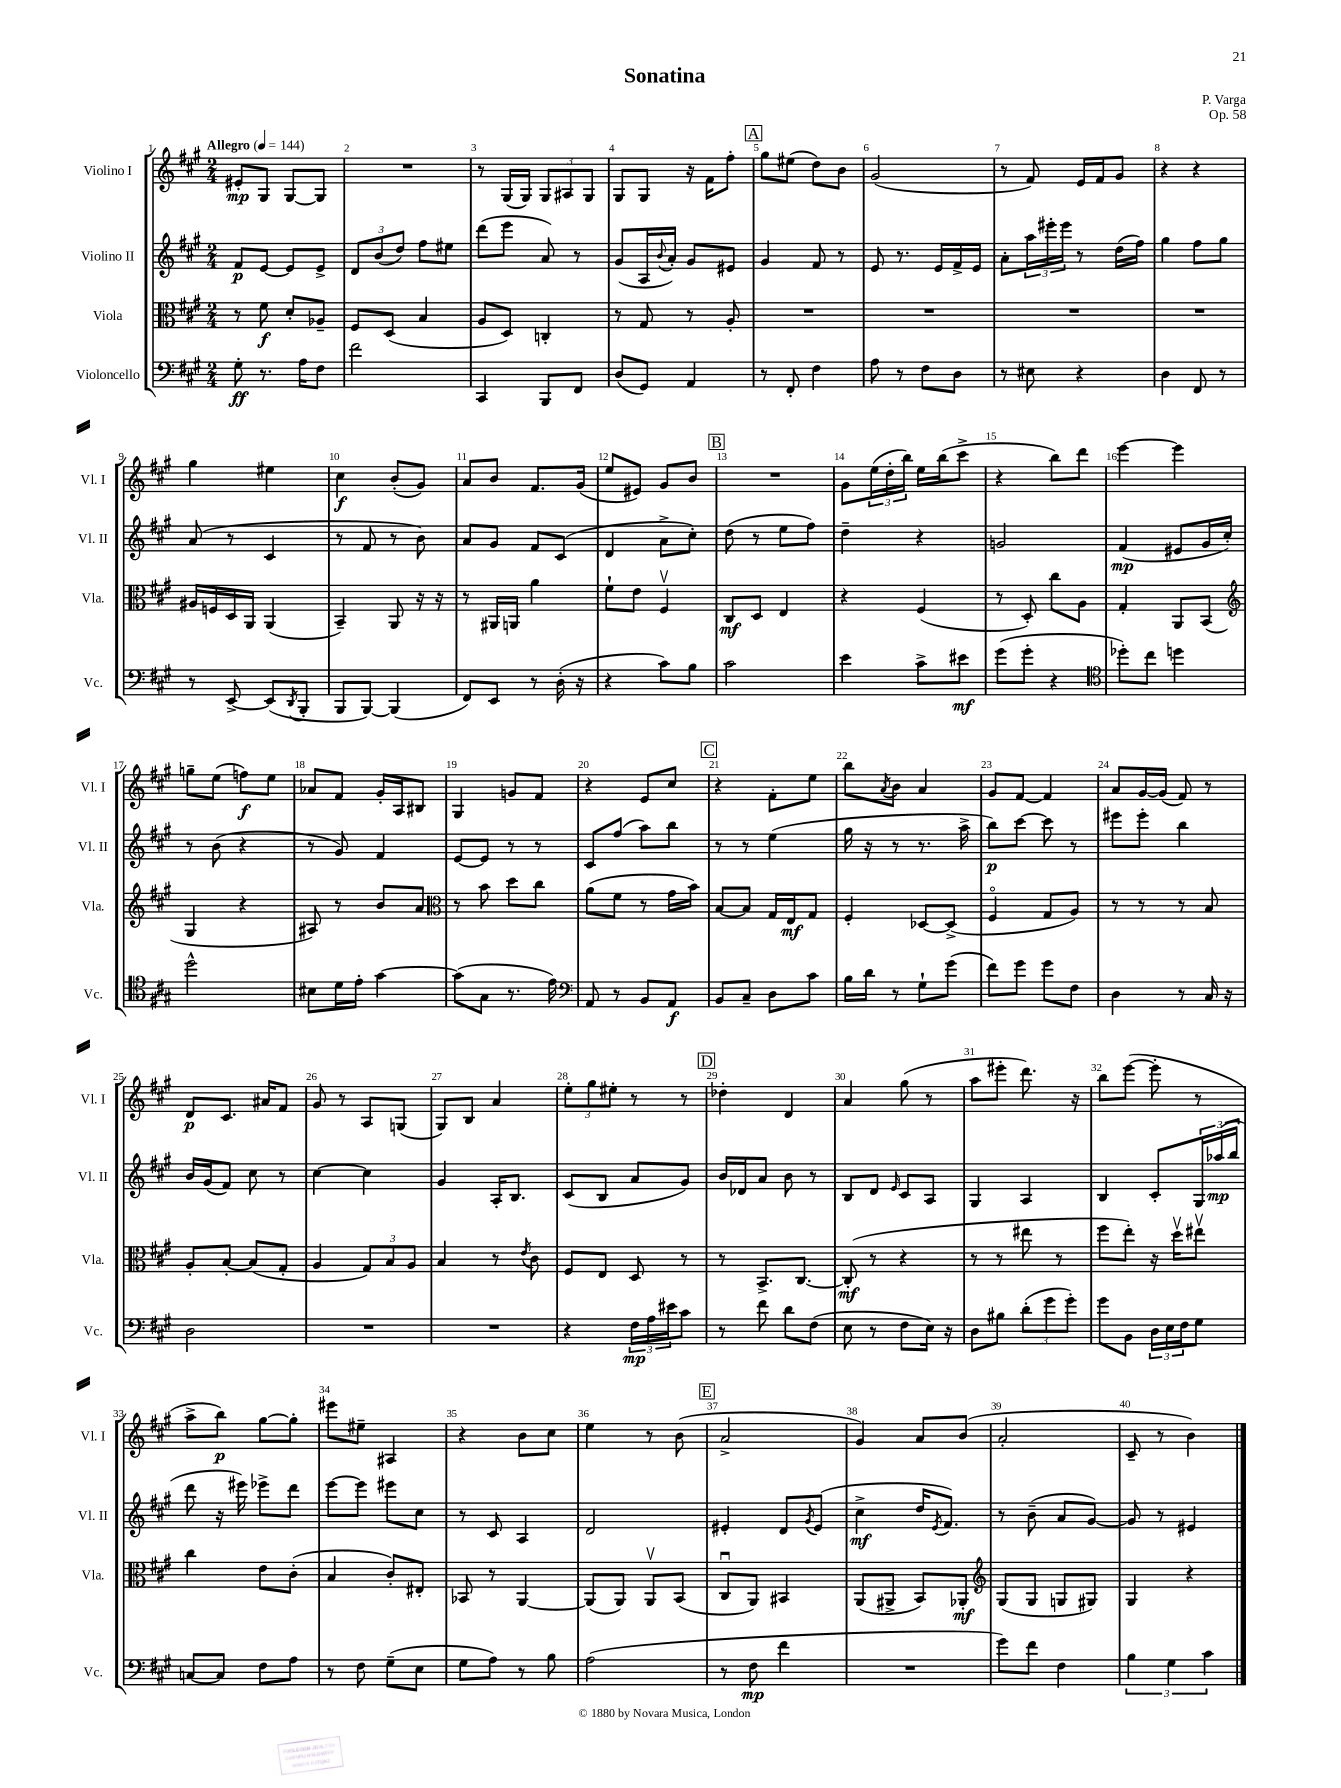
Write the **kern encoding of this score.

**kern	**kern	**kern	**kern
*staff4	*staff3	*staff2	*staff1
*clefF4	*clefC3	*clefG2	*clefG2
*k[f#c#g#]	*k[f#c#g#]	*k[f#c#g#]	*k[f#c#g#]
*M2/4	*M2/4	*M2/4	*M2/4
*MM144	*MM144	*MM144	*MM144
8G#'\	8r	8f#/L	8e#'/L
8.r	8f#\	[8e/J	8G#/J
.	8d'/L	8e/]L	[8G#/L
16A\LK	.	.	.
8F#\J	8A-~/J	8e^/J	8G#/]J
=	=	=	=
2f#\	8F#/L	12d/L	2r
.	.	(12b/	.
.	(8D/J	.	.
.	.	12dd/J)	.
.	4B/	8ff#\L	.
.	.	8ee#\J	.
=	=	=	=
4CC#/	8A/L	(8ddd\L	8r
.	8D/J)	8eee\J	(16G#/LL
.	.	.	16G#/JJ)
8BBB/L	4C'/	8a/)	12G#/L
.	.	.	12A#/
8FF#/J	.	8r	.
.	.	.	12G#/J
=	=	=	=
(8D/L	8r	(8g#/L	8G#/L
8GG#/J)	8G#/	16A/L	8G#/J
.	.	8qqb/	.
.	.	16a'/JJ)	.
4AA/	8r	8g#/L	16r
.	.	.	16f#\LK
.	8A'/	8e#/J	8ff#'\J
=	=	=	=
8r	2r	4g#/	8gg#\L
8FF#'/	.	.	(8ee#\J
4F#\	.	8f#/	8dd\L)
.	.	8r	8b\J
=	=	=	=
8A\	2r	8e/	(2g#/
8r	.	8.r	.
8F#\L	.	.	.
.	.	16e/LL	.
8D\J	.	16f#^/	.
.	.	16e/JJ	.
=	=	=	=
8r	2r	8a'\L	8r
8E#\	.	24aa\L	8f#/)
.	.	24eee#'\	.
.	.	24eee#\JJ	.
4r	.	8r	16e/LL
.	.	.	16f#/J
.	.	(16dd\LL	8g#/J
.	.	16ff#\JJ)	.
=	=	=	=
4D\	2r	4gg#\	4r
8FF#/	.	8ff#\L	4r
8r	.	8gg#\J	.
=	=	=	=
8r	16A#/LL	(8a/	4gg#\
.	16F/	.	.
[8EE^/	16D/	8r	.
.	16AA/JJ	.	.
(8EE/]L	(4AA/	4c#/	4ee#\
8qDD/	.	.	.
8BBB'/J	.	.	.
=	=	=	=
8BBB/L	4BB~/)	8r	4cc#\
[8BBB/J)	.	8f#/	.
(4BBB/]	8AA/	8r	(8b'/L
.	16r	8b\)	8g#/J)
.	16r	.	.
=	=	=	=
8FF#/L)	8r	8a/L	8a/L
8EE/J	16AA#/LL	8g#/J	8b/J
.	16AA/JJ	.	.
8r	4a\	8f#/L	8.f#/L
(16D'\	.	(8c#/J	.
16r	.	.	(16g#/Jk
=	=	=	=
4r	8f#`\L	4d/	8ee/L
.	8e\J	.	8e#/J)
8c#\L)	4F#v/	8a^\L	8g#/L
8B\J	.	8cc#'\J)	8b/J
=	=	=	=
2c#\	8C#/L	(8dd\	2r
.	8D/J	8r	.
.	4E/	8ee\L	.
.	.	8ff#\J)	.
=	=	=	=
4e\	4r	4dd~\	8g#\L
.	.	.	(24ee\L
.	.	.	24dd'\
.	.	.	24bb\JJ)
8c#^\L	(4F#/	4r	16ee\LL
.	.	.	(16bb\J
8e#\J	.	.	8ccc#^\J
=	=	=	=
(8g#\L	8r	2g/	4r
8g#'\J	8D'/)	.	.
4r	8cc#\L	.	8bb\L)
.	8A\J	.	8ddd\J
=	=	=	=
*clefC4	*	*	*
8dd-'\L)	4G#'/	(4f#/	[4eee\
8cc#\J	.	.	.
4dd\	8AA/L	8e#/L	4eee\]
.	(8BB/J	16g#/L	.
.	.	16cc#'/JJ)	.
=	=	=	=
*	*clefG2	*	*
2dd^^\	4G#/	8r	8gg~\L
.	.	(8b\	(8ee\J
.	4r	4r	8ff\L)
.	.	.	8ee\J
=	=	=	=
8B#\L	8A#/)	8r	8a-/L
16d\L	8r	8g#/)	8f#/J
16e'\JJ	.	.	.
[4g#\	8b/L	4f#/	16g#'/LL
.	.	.	16A/J
.	8a/J	.	8B#/J
=	=	=	=
*	*clefC3	*	*
(8g#\]L	8r	[8e/L	4G#/
8G#\J	8b\	8e/]J	.
8.r	8dd\L	8r	8g/L
.	8cc#\J	8r	8f#/J
16e\)	.	.	.
=	=	=	=
*clefF4	*	*	*
8AA/	(8a\L	8c#/L	4r
8r	8f#\J	(8ff#/J	.
8BB/L	8r	8aa\L)	8e/L
8AA/J	16g#\LL	8bb\J	8cc#/J
.	16b\JJ)	.	.
=	=	=	=
8BB/L	[8B/L	8r	4r
8C#~/J	8B/]J	8r	.
8D\L	16G#/LL	(4ee\	8f#'\L
.	16E/J	.	.
8c#\J	8G#/J	.	8ee\J
=	=	=	=
16B\LL	4F#'/	16gg#\	8bb\L
16d\JJ	.	16r	.
.	.	.	8qa/
8r	.	8r	8b\J
8G#`\L	[8D-/L	8.r	4a/
(8g#\J	(8D-^/]J	.	.
.	.	16aa^\	.
=	=	=	=
8f#\L)	4F#o/	8bb\L)	8g#/L
8g#\J	.	[8ccc#\J	[8f#/J
8g#\L	8G#/L	8ccc#\]	4f#/]
8F#\J	8A/J)	8r	.
=	=	=	=
4D\	8r	8eee#\L	8a/L
.	8r	8eee#'\J	[16g#/L
.	.	.	(16g#/]JJ
8r	8r	4bb\	8f#/)
16C#/	8B/	.	8r
16r	.	.	.
=	=	=	=
2D\	8A'/L	16b/LL	8d/L
.	.	(16g#/J	.
.	[8B'/J	8f#/J)	8.c#/J
.	(8B/]L	8cc#\	.
.	.	.	16a#/LK
.	8G#'/J	8r	8f#/J
=	=	=	=
2r	4A/	[4cc#\	8g#/
.	.	.	8r
.	12G#/L)	4cc#\]	8A/L
.	12B/	.	.
.	.	.	(8G/J
.	12A/J	.	.
=	=	=	=
2r	4B/	4g#/	8G#/L)
.	.	.	8B/J
.	8r	16A'/LK	4a/
.	.	8.B/J	.
.	8qe/	.	.
.	8c#\	.	.
=	=	=	=
4r	8F#/L	(8c#/L	12ee'\L
.	.	.	12gg#\
.	8E/J	8B/J	.
.	.	.	12ee#'\J
24F#\LL	8D/	8a/L	8r
24A\	.	.	.
24e#\J	.	.	.
8c#\J	8r	8g#/J)	8r
=	=	=	=
8r	8r	16b/LL	4dd-'\
.	.	16d-/J	.
8f#\	8.BB^/L	8a/J	.
8d\L	.	8b\	4d/
.	[8.C#/J	.	.
(8F#\J	.	8r	.
=	=	=	=
8E\	(8C#'/]	8B/L	4a/
8r	8r	8d/J	.
.	.	16qqe/	.
8F#\L	4r	8c#/L	(8gg#\
16E\Jk)	.	8A/J	8r
16r	.	.	.
=	=	=	=
8D\L	8r	4G#/	8aa\L
8B#\J	8r	.	8eee#'\J
(12d'\L	8ee#\	4A/	8.ddd\)
12g#\	.	.	.
.	8r	.	.
12g#'\J)	.	.	.
.	.	.	16r
=	=	=	=
8g#\L	8ff#\L	4B/	8bb\L
8BB\J	8ee'\J)	.	([8eee\J
24D\LL	16r	8c#'/L	8eee'\]
24E\	.	.	.
.	16ddv\LK	.	.
24F#\J	.	.	.
8G#\J	8ee#v\J	24G#/L	8r
.	.	(24aa-/	.
.	.	24bb/JJ	.
=	=	=	=
[8C/L	4cc#\	8ddd\	8aa^\L
8C/]J	.	16r	8bb\J)
.	.	16eee#\)	.
8F#\L	8e\L	8eee-^\L	[8gg#\L
8A\J	(8c#'\J	8ddd\J	8gg#'\]J
=	=	=	=
8r	4B/	[8eee\L	8eee#\L
8F#\	.	8eee\]J	8ee#~\J
(8G#~\L	8c#'/L)	8eee#\L	4A#/
8E\J	8E#'/J	8cc#\J	.
=	=	=	=
8G#\L	8BB-/	8r	4r
8A\J)	8r	8c#/	.
8r	[4AA/	4A/	8b\L
8B\	.	.	8cc#\J
=	=	=	=
(2A\	(8AA/]L	2d/	4ee\
.	8AA/J)	.	.
.	8AAv/L	.	8r
.	(8BB/J	.	(8b\
=	=	=	=
8r	8C#u/L	4e#'/	2a^/
8F#\	8AA/J)	.	.
4f#\	4BB#/	8d/L	.
.	.	8qg#/	.
.	.	(8e#/J	.
=	=	=	=
2r	(8AA/L	4cc#^\	4g#/)
.	8AA#^/J	.	.
.	8BB/L)	16dd/LK	8a/L
.	.	8qe/	.
.	.	8.f#/J)	.
.	8AA-'/J	.	(8b/J
=	=	=	=
*	*clefG2	*	*
8g#\L)	(8G#/L	8r	2a'/
8f#\J	8G#/J	(8b~\	.
4F#\	8G/L	8a/L	.
.	8G#/J)	[8g#/J)	.
=	=	=	=
6B\	4G#/	8g#/]	8c#~/
.	.	8r	8r
6G#\	.	.	.
.	4r	4e#/	4b\)
6c#\	.	.	.
==	==	==	==
*-	*-	*-	*-
